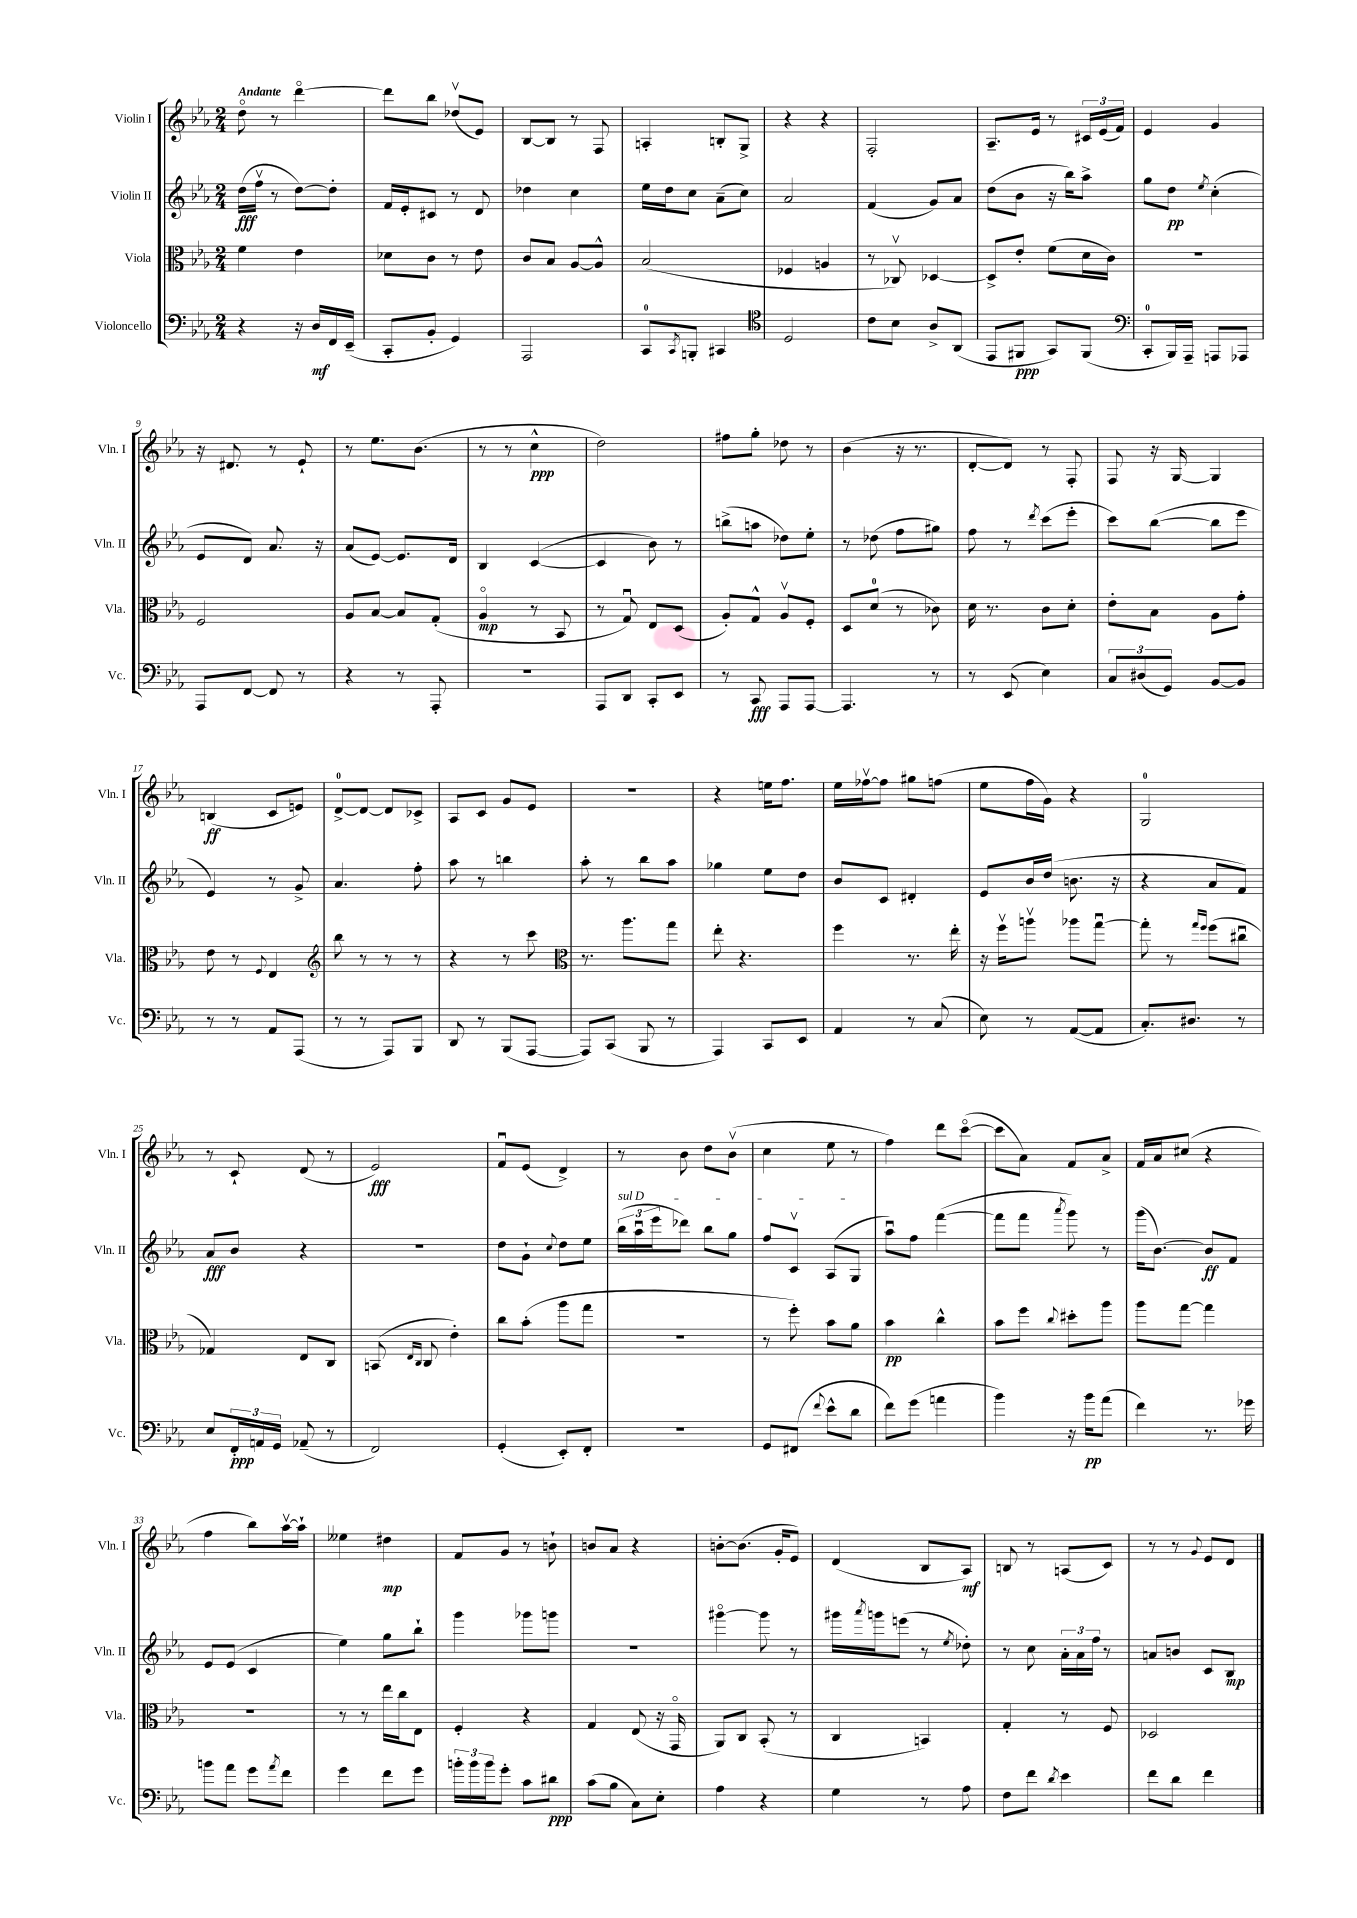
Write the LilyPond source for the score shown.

<<
\new StaffGroup <<
\new Staff = "s0" \with { instrumentName = "Violin I" shortInstrumentName = "Vln. I" } {
    \clef treble \key ees \major \numericTimeSignature \time 2/4 \tempo "Andante"
    d''8\flageolet r8 d'''4~\flageolet |
    d'''8 bes''8 des''8\upbow( ees'8) |
    bes8~ bes8 r8 f8 |
    a4-. b8-. g8-> |
    r4 r4 |
    f2-. |
    aes8.-- ees'16 r8 \tuplet 3/2 { cis'16 ees'16( f'16) } |
    ees'4 g'4 |
    r16 dis'8. r8 ees'8-! |
    r8 ees''8. bes'8.( |
    r8 r8 c''4-^\ppp |
    d''2) |
    fis''8 g''8-. des''8 r8 |
    bes'4( r16 r8. |
    d'8~-. d'8) r8 f8-. |
    f8 r16 g16~ g4 |
    b4\ff( c'8 e'8) |
    d'8-0~-> d'8~ d'8 ces'8-> |
    aes8 c'8 g'8 ees'8 |
    r2 |
    r4 e''16 f''8. |
    ees''16 fes''16~\upbow fes''8 gis''8 f''8( |
    ees''8 f''16 g'16) r4 |
    g2-0 |
    r8 c'8-! d'8( r8 |
    ees'2\fff) |
    f'8\downbow ees'8( d'4->) |
    r8 bes'8 d''8 bes'8\upbow( |
    c''4 ees''8 r8 |
    f''4) d'''8 c'''8~\flageolet( |
    c'''8 aes'8) f'8 aes'8-> |
    f'16 aes'16 cis''8( r4 |
    f''4 bes''8) aes''16~\upbow aes''16-! |
    eeses''4 dis''4\mp |
    f'8 g'8 r8 b'8-! |
    b'8 aes'8 r4 |
    b'8~-. b'8.( g'16-. ees'8) |
    d'4( bes8 aes8\mf) |
    b8 r8 a8( c'8) |
    r8 r8 \appoggiatura { g'8 } ees'8 d'8 \bar "|." |
}
\new Staff = "s1" \with { instrumentName = "Violin II" shortInstrumentName = "Vln. II" } {
    \clef treble \key ees \major \numericTimeSignature \time 2/4
    d''16\fff( f''16\upbow r8 d''8~) d''8-. |
    f'16 ees'16-. cis'8 r8 d'8 |
    des''4 c''4 |
    ees''16 d''16 c''8 aes'8--( c''8) |
    aes'2 |
    f'4( g'8) aes'8 |
    d''8( bes'8 r16 bes''16) aes''8-> |
    g''8 d''8\pp \acciaccatura { ees''8 } c''4-.( |
    ees'8 d'8) aes'8. r16 |
    aes'8( ees'8~) ees'8. d'16 |
    bes4 c'4~( |
    c'4 bes'8) r8 |
    b''8->( a''8 des''8) ees''8-. |
    r8 des''8( f''8 gis''8) |
    f''8 r8 \acciaccatura { d'''8 } c'''8( ees'''8-. |
    c'''8) bes''8~( bes''8 ees'''8 |
    ees'4) r8 g'8-> |
    aes'4. f''8-. |
    aes''8 r8 b''4 |
    aes''8-. r8 bes''8 aes''8 |
    ges''4 ees''8 d''8 |
    bes'8 c'8 dis'4-. |
    ees'8 bes'16 d''16( b'8. r16 |
    r4 aes'8 f'8) |
    aes'8\fff bes'8 r4 |
    r2 |
    d''8 g'8-! \appoggiatura { c''8 } d''8 ees''8 |
    \tuplet 3/2 { \once \override TextSpanner.bound-details.left.text = \markup { \italic "sul D" } bes''16\startTextSpan( aes''16\downbow ees'''16 } des'''8) bes''8 g''8 |
    f''8 c'8\upbow aes8( g8\stopTextSpan |
    aes''8\downbow) f''8 f'''4~( |
    f'''8 f'''8 \acciaccatura { aes'''8 } g'''8) r8 |
    g'''16( bes'8.~) bes'8\ff f'8 |
    ees'8 ees'8( c'4 |
    ees''4) g''8 bes''8-! |
    g'''4 ges'''8 g'''8 |
    R2 |
    gis'''4~\flageolet gis'''8 r8 |
    gis'''16 \acciaccatura { aes'''8 } g'''16 e'''8( r8 \acciaccatura { ees''8 } des''8-.) |
    r8 c''8 \tuplet 3/2 { aes'16-. aes'16 f''16 } r8 |
    a'8 b'8 c'8 bes8\mp \bar "|." |
}
\new Staff = "s2" \with { instrumentName = "Viola" shortInstrumentName = "Vla." } {
    \clef alto \key ees \major \numericTimeSignature \time 2/4
    f'4 ees'4 |
    des'8 c'8 r8 ees'8 |
    c'8 bes8 aes8~ aes8-^ |
    bes2( |
    fes4 a4 |
    r8 ces8\upbow) des4~ |
    des8-> ees'8-. f'8( d'16 c'16) |
    r2 |
    f2 |
    aes8 bes8~ bes8 g8-.( |
    aes4\flageolet\mp r8 bes,8 |
    r8 g8\downbow) ees8 d8( |
    aes8-.) g8-^ aes8\upbow f8-. |
    d8 d'8-0( r8 ces'8) |
    d'16 r8. c'8 d'8-. |
    ees'8-. bes8 aes8 g'8-. |
    ees'8 r8 \appoggiatura { f8 } ees4 |
    \clef treble bes''8 r8 r8 r8 |
    r4 r8 c'''8 |
    \clef alto r8. aes''8. g''8 |
    ees''8-. r4. |
    f''4 r8. ees''16-. |
    r16 f''16\upbow a''8\upbow aes''8 g''8~\downbow |
    g''8-. r8 \grace { g''16 f''16 } f''8( cis''8\downbow |
    ges4) ees8 c8 |
    b,8( \grace { ees16 c16 } c8 ees'4-.) |
    c''8 bes'8-.( aes''8 g''8 |
    R2 |
    r8 f''8-.) bes'8 aes'8 |
    bes'4\pp c''4-^ |
    bes'8 f''8 \appoggiatura { c''8 } dis''8-. aes''8 |
    aes''8 g''8~ g''4 |
    R2 |
    r8 r8 ees''16 c''16 ees8 |
    f4-. r4 |
    g4 ees8( r16 g,16\flageolet |
    aes,8) c8 bes,8-.( r8 |
    c4 b,4) |
    g4-. r8 f8 |
    des2 \bar "|." |
}
\new Staff = "s3" \with { instrumentName = "Violoncello" shortInstrumentName = "Vc." } {
    \clef bass \key ees \major \numericTimeSignature \time 2/4
    r4 r16 d16\mf f,16 ees,16--( |
    c,8-. bes,8-. g,4) |
    aes,,2 |
    c,8-0 \acciaccatura { c,8 } b,,8-. cis,4 |
    \clef tenor d2 |
    c'8 bes8 aes8-> aes,8( |
    ees,8 fis,8\ppp g,8) fis,8( |
    \clef bass c,8-0-. bes,,16) aes,,16-- a,,8 aes,,8 |
    aes,,8 f,8~ f,8 r8 |
    r4 r8 aes,,8-. |
    R2 |
    aes,,8 d,8 c,8-. ees,8 |
    r8 c,8\fff aes,,8 aes,,8~ |
    aes,,4. r8 |
    r8 ees,8( ees4) |
    \tuplet 3/2 { c8 dis8( g,8) } bes,8~ bes,8 |
    r8 r8 aes,8 aes,,8( |
    r8 r8 aes,,8) bes,,8 |
    d,8 r8 bes,,8( aes,,8~ |
    aes,,8) c,8( bes,,8 r8 |
    aes,,4) c,8 ees,8 |
    aes,4 r8 c8( |
    ees8) r8 aes,8~( aes,8 |
    c8.-.) dis8. r8 |
    ees8 \tuplet 3/2 { f,16-.\ppp a,16 g,16 } aes,8--( r8 |
    f,2) |
    g,4-.( ees,8-.) f,8-. |
    r2 |
    g,8 fis,8( \appoggiatura { f'8 } ees'8-^ d'8 |
    f'8) g'8( a'4 |
    bes'4) r16 bes'16\pp aes'8( |
    f'4) r8. ges'16 |
    b'8 aes'8 g'8 \acciaccatura { aes'8 } f'8 |
    g'4 f'8 g'8 |
    \tuplet 3/2 { b'16-. b'16 b'16 } g'8-. c'8 dis'8\ppp |
    c'8( bes8 c8) ees8-. |
    aes4 r4 |
    g4 r8 aes8 |
    f8 f'8 \acciaccatura { d'8 } ees'4 |
    f'8 d'8 f'4 \bar "|." |
}
>>
>>
